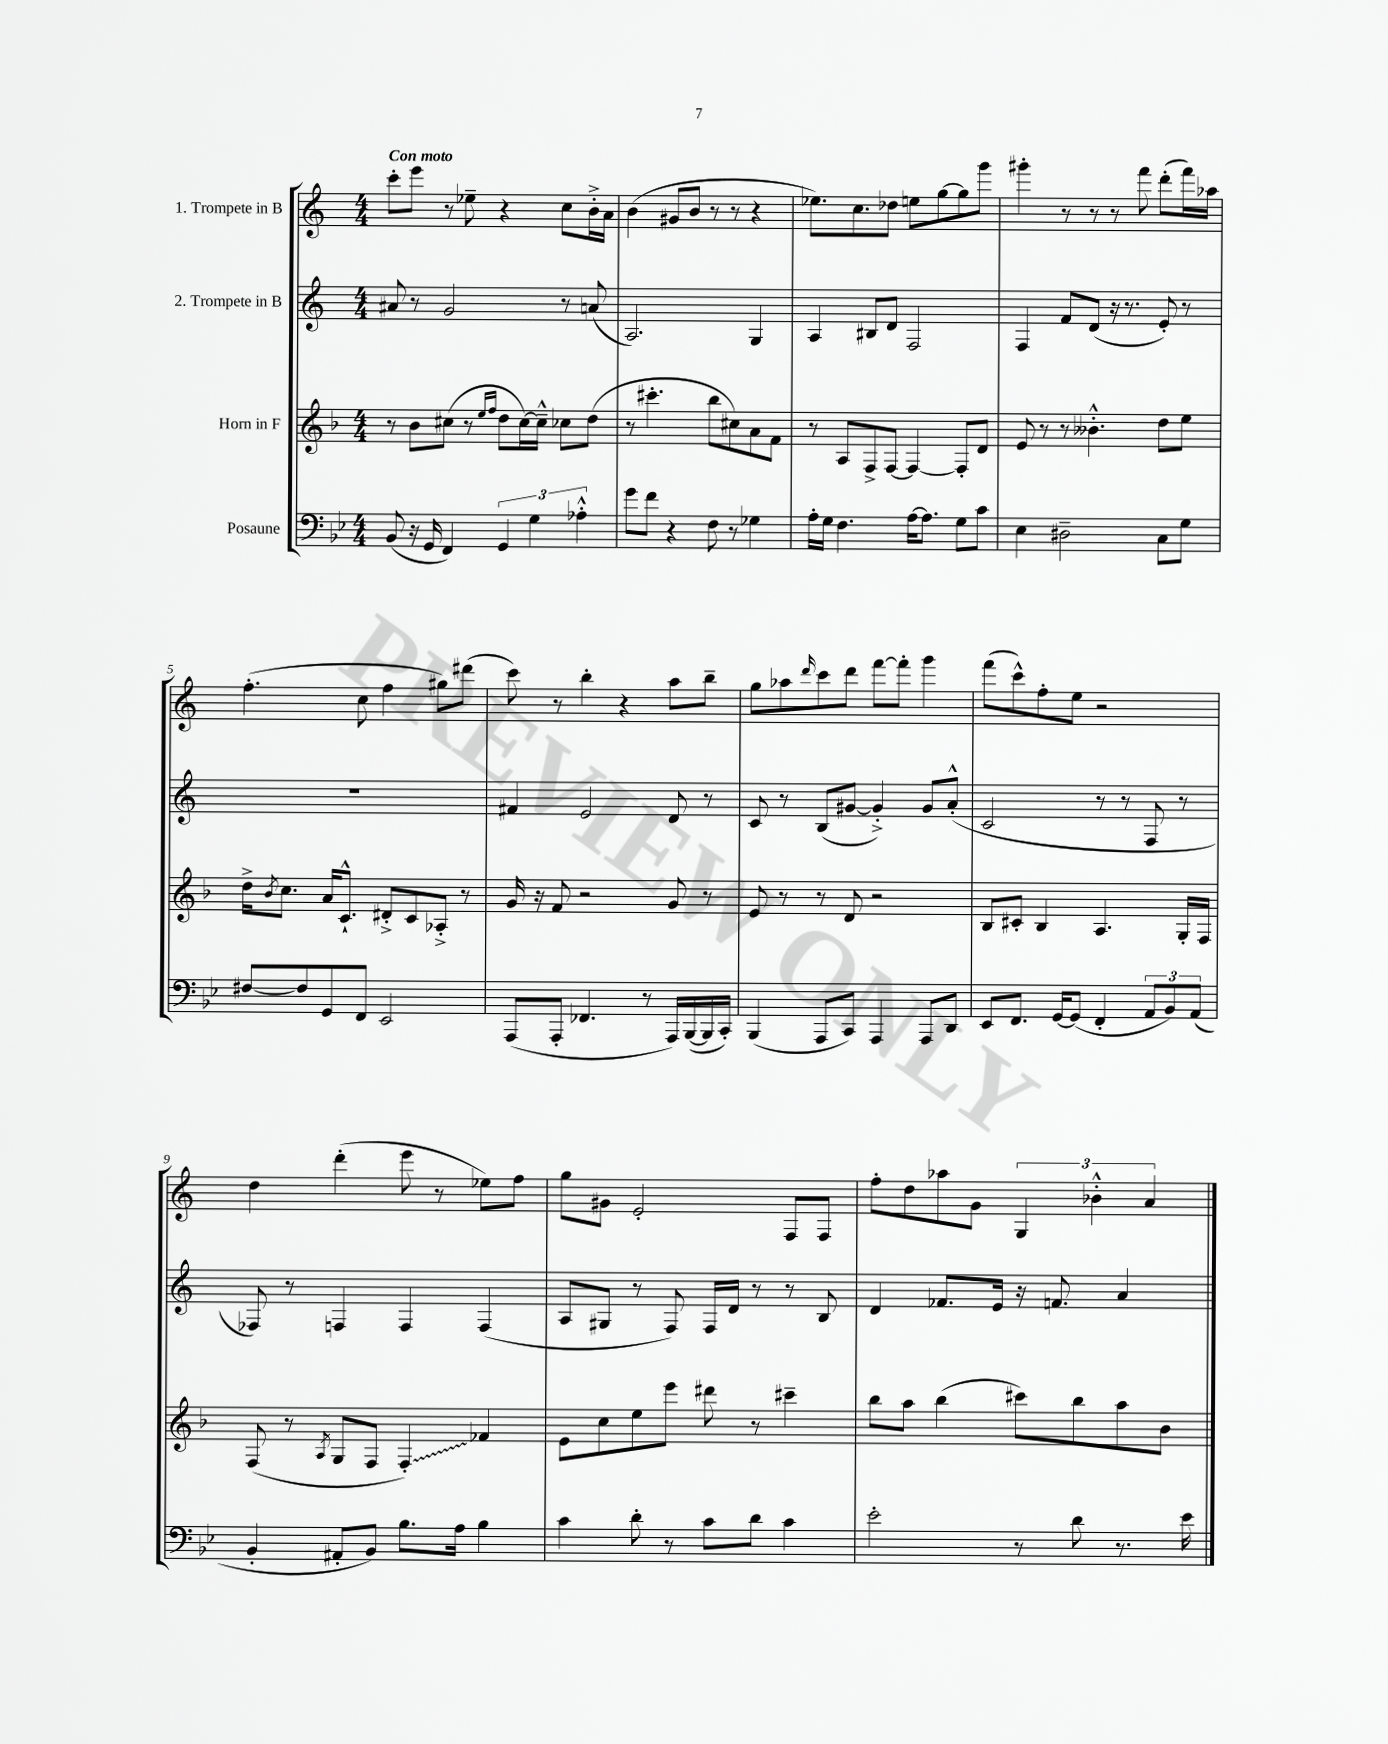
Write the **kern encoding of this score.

**kern	**kern	**kern	**kern
*staff4	*staff3	*staff2	*staff1
*clefF4	*clefG2	*clefG2	*clefG2
*k[b-e-]	*k[b-]	*k[]	*k[]
*M4/4	*M4/4	*M4/4	*M4/4
(8BB-	8r	8a#	8ccc'
16r	8b-	8r	8eee
16GG	.	.	.
4FF)	(8cc#	2g	8r
.	8r	.	8ee-~
.	16qqee	.	.
.	16qqff	.	.
6GG	8dd	.	4r
.	[16cc#)	.	.
6G	.	.	.
.	16cc#~^^]	.	.
.	8cc-	8r	8cc
6A-'^^	.	.	.
.	(8dd	(8a	16b'^
.	.	.	16a
=	=	=	=
8g	8r	2.A)	(4b
8f	4.ccc#'	.	.
4r	.	.	8g#
.	.	.	8b
8F	8bb-	.	8r
8r	8cc#)	.	8r
4G-	8a	4G	4r
.	8f	.	.
=	=	=	=
16A'	8r	4A	8.ee-)
16G	.	.	.
4.F	8A	.	.
.	.	.	8.cc
.	8F^	8B#	.
.	[8F	8d	8dd-
[16A	4F_	2F	8ee
8.A]	.	.	.
.	.	.	[8gg
8G	8F']	.	8gg]
8c	8d	.	8ggg
=	=	=	=
4E-	8e	4F	4ggg#'
.	8r	.	.
2D#~	8r	8f	8r
.	4.b--'^^	(8d	8r
.	.	16r	8r
.	.	8.r	.
.	.	.	8fff
8C	8dd	8e')	(8ddd'
8G	8ee	8r	16fff)
.	.	.	16aa-
=	=	=	=
[8F#	16dd^	1r	(4.ff'
.	8qb-	.	.
.	8.cc	.	.
8F#]	.	.	.
8GG	16a	.	.
.	8.c`^^	.	.
8FF	.	.	8cc
2EE-	8d#'^	.	4ff
.	8c	.	.
.	8A-'^	.	8gg#)
.	8r	.	(8ddd#
=	=	=	=
(8AAA	16g	4f#	8ccc)
.	16r	.	.
8AAA'	8f	.	8r
4.FF-	2r	2e	4bb'
.	.	.	4r
8r	.	.	.
16AAA)	8g	8d	8aa
([16BBB-	.	.	.
16BBB-]	8r	8r	8bb~
16CC')	.	.	.
=	=	=	=
(4BBB-	8e	8c	8gg
.	8r	8r	8aa-
.	.	.	16qqddd
8AAA	8r	(8B	8ccc
8CC)	8d	[8g#	8ddd
4AAA	2r	4g#'^])	[8fff
.	.	.	8fff']
8AAA	.	8g#	4ggg
8DD	.	(8a'^^	.
=	=	=	=
8EE-	8B-	2c	(8fff
8.FF	8c#'	.	8ccc^^)
.	4B-	.	8ff'
[16GG	.	.	.
(8GG]	.	.	8ee
4FF'	4.A	8r	2r
.	.	8r	.
12AA	.	8F	.
12BB-)	.	.	.
.	16G'	8r	.
(12AA	.	.	.
.	16F	.	.
=	=	=	=
4BB-'	(8F	8F-)	4dd
.	8r	8r	.
.	8qA	.	.
8AA#'	8G	4F	(4ddd'
8BB-)	8F	.	.
8.B-	4F')	4F	8eee
.	.	.	8r
16A	.	.	.
4B-	4f-	(4F	8ee-)
.	.	.	8ff
=	=	=	=
4c	8e	8A	8gg
.	8cc	8G#	8g#
8d'	8ee	8r	2e'
8r	8eee	8F)	.
8c	8ddd#	16F	.
.	.	16d	.
8d	8r	8r	.
4c	4ccc#~	8r	8F
.	.	8B	8F
=	=	=	=
2e-'	8bb-	4d	8ff'
.	8aa	.	8dd
.	(4bb-	8.f-	8aa-
.	.	.	8g
.	.	16e	.
8r	8ccc#)	16r	6G
.	.	8.f	.
8d	8bb-	.	.
.	.	.	6b-'^^
8.r	8aa	4a	.
.	.	.	6a
.	8b-	.	.
16e-	.	.	.
==	==	==	==
*-	*-	*-	*-
